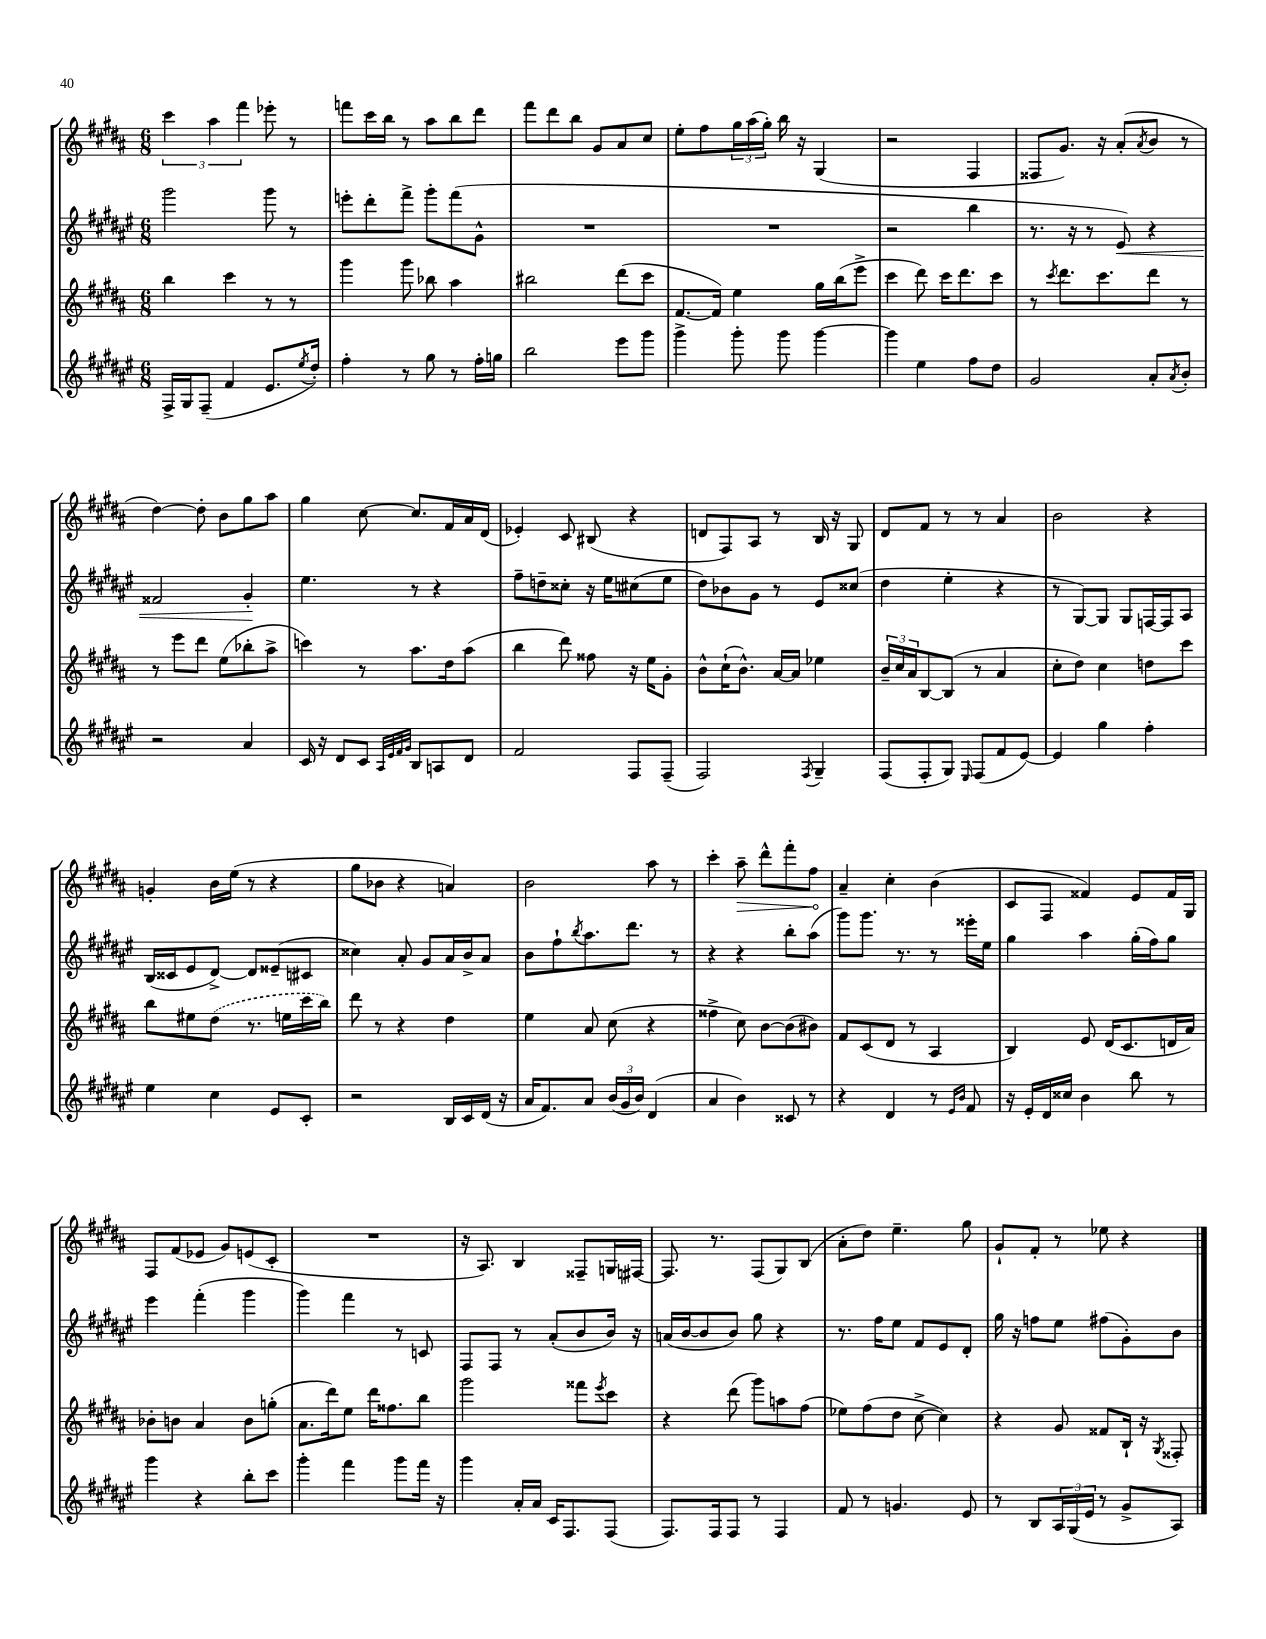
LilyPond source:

<<
\new StaffGroup <<
\new Staff = "s0" {
    \clef treble \key b \major \numericTimeSignature \time 6/8
    \tuplet 3/2 { cis'''4 ais''4 fis'''4 } ees'''8-. r8 |
    f'''8 cis'''16 b''16 r8 ais''8 b''8 dis'''8 |
    fis'''8 dis'''8 b''8 gis'8 ais'8 cis''8 |
    e''8-. fis''8 \tuplet 3/2 { gis''16 ais''16( gis''16-.) } b''16 r16 gis4( |
    r2 fis4 |
    fisis8 gis'8.) r16 ais'8-.( \acciaccatura { ais'8 } b'8 r8 |
    dis''4~) dis''8-. b'8 gis''8 ais''8 |
    gis''4 cis''8~ cis''8. fis'16 ais'16 dis'16( |
    ees'4-.) cis'8 bis8( r4 |
    d'8 fis8) ais8 r8 b16 r16 gis8 |
    dis'8 fis'8 r8 r8 ais'4 |
    b'2 r4 |
    g'4-. b'16 e''16( r8 r4 |
    gis''8 bes'8 r4 a'4) |
    b'2 ais''8 r8 |
    cis'''4-. \once \override Hairpin.circled-tip = ##t ais''8--\> dis'''8-^ fis'''8-. fis''8\! |
    ais'4-- cis''4-. b'4( |
    cis'8 fis8 fisis'4) e'8 fisis'16 gis16 |
    fis8 fis'8( ees'8 gis'8) e'8( cis'8-. |
    R2. |
    r16 ais8.) b4 fisis8-- g16 fis16~ |
    fis8. r8. fis8( gis8) b8( |
    ais'8-. dis''8) e''4.-- gis''8 |
    gis'8-! fis'8-. r8 ees''8 r4 \bar "|." |
}
\new Staff = "s1" {
    \clef treble \key fis \major \numericTimeSignature \time 6/8
    gis'''2 gis'''8 r8 |
    e'''8-. dis'''8-. fis'''8-> gis'''8-. fis'''8( gis'8-^ |
    R2. |
    R2. |
    r2 b''4 |
    r8. r16 r8 eis'8\<) r4 |
    fisis'2 gis'4-.\! |
    eis''4. r8 r4 |
    fis''8-- d''8-- cisis''8-. r16 eis''16 cis''8( eis''8 |
    dis''8) bes'8 gis'8 r8 eis'8 cisis''8( |
    dis''4 eis''4-. r4 |
    r8 gis8~) gis8 gis8 f16~ f16 ais8 |
    b16( cisis'16 eis'8 dis'8~->) dis'8 eisis'8--( cis'8 |
    cisis''4) ais'8-. gis'8 ais'16 b'16-> ais'8 |
    b'8 fis''8-! \acciaccatura { b''8 } ais''8. dis'''8. r8 |
    r4 r4 b''8-. ais''8( |
    gis'''8) gis'''8. r8. r8 eisis'''16-. eis''16 |
    gis''4 ais''4 gis''16-.( fis''16) gis''8 |
    eis'''4 fis'''4-.( gis'''4 |
    gis'''4) fis'''4 r8 c'8 |
    fis8 fis8 r8 ais'8-.( b'8 b'16) r16 |
    a'16( b'16~ b'8 b'8) gis''8 r4 |
    r8. fis''16 eis''8 fis'8 eis'8 dis'8-. |
    gis''16 r16 f''8 eis''8 fis''8( gis'8-.) b'8 \bar "|." |
}
\new Staff = "s2" {
    \clef treble \key b \major \numericTimeSignature \time 6/8
    b''4 cis'''4 r8 r8 |
    gis'''4 gis'''8 bes''8 ais''4 |
    bis''2 dis'''8( cis'''8 |
    fis'8.~ fis'16) e''4 gis''16 b''16( e'''8-> |
    cis'''4 dis'''8) cis'''16 dis'''8. cis'''8 |
    r8 \acciaccatura { cis'''8 } dis'''8. cis'''8. dis'''8 r8 |
    r8 e'''8 dis'''8 e''8( bes''8-. ais''8-> |
    c'''4) r8 ais''8. dis''16 ais''8( |
    b''4 dis'''8) fisis''8 r16 e''16 gis'8-. |
    b'8-^ cis''16-!( b'8.-^) ais'16~ ais'16 ees''4 |
    \tuplet 3/2 { b'16-- cis''16 ais'16 } b8~ b8( r8 ais'4 |
    cis''8-. dis''8) cis''4 d''8 cis'''8 |
    b''8 eis''8 \once \slurDashed dis''8( r8. e''16 cis'''16 b''16) |
    dis'''8 r8 r4 dis''4 |
    e''4 ais'8 cis''8( r4 |
    fisis''4-> cis''8) b'8~ b'8( bis'8) |
    fis'8 cis'8( dis'8 r8 ais4 |
    b4) e'8 dis'16( cis'8. d'16 ais'16) |
    bes'8-. b'8 ais'4 b'8 g''8-.( |
    ais'8. dis'''16) e''8 dis'''16 fisis''8. b''8 |
    gis'''2 fisis'''8 \acciaccatura { e'''8 } cis'''8 |
    r4 dis'''8( gis'''8) a''8 fis''8( |
    ees''8) fis''8( dis''8 cis''8~-> cis''4) |
    r4 gis'8 fisis'8 b16-! r16 \acciaccatura { gis8 } fisis8-. \bar "|." |
}
\new Staff = "s3" {
    \clef treble \key fis \major \numericTimeSignature \time 6/8
    fis16-> gis16 fis8--( fis'4 eis'8. \acciaccatura { eis''8 } dis''16-.) |
    fis''4-. r8 gis''8 r8 fis''16-. g''16 |
    b''2 eis'''8 gis'''8 |
    gis'''4-> gis'''8-. gis'''8 gis'''4~ |
    gis'''4 eis''4 fis''8 dis''8 |
    gis'2 ais'8-. \acciaccatura { ais'8 } b'8-. |
    r2 ais'4 |
    cis'16 r16 dis'8 cis'8 \grace { ais32 eis'32 fis'32 gis'32 } b8 a8 dis'8 |
    fis'2 fis8 fis8--( |
    fis2) \acciaccatura { fis8 } gis4-- |
    fis8( fis8-. gis8) \grace { eis16 } fis8( fis'8 eis'8~) |
    eis'4 gis''4 fis''4-. |
    eis''4 cis''4 eis'8 cis'8-. |
    r2 b16 cis'16 dis'16( r16 |
    ais'16 fis'8.) ais'8 \tuplet 3/2 { b'16( gis'16 b'16) } dis'4( |
    ais'4 b'4) cisis'8 r8 |
    r4 dis'4 r8 \grace { eis'16 b'16 } fis'8 |
    r16 eis'16-. dis'16 cisis''16 b'4 b''8 r8 |
    gis'''4 r4 b''8-. cis'''8 |
    gis'''4-. fis'''4 gis'''8 fis'''16 r16 |
    gis'''4 ais'16-. ais'16 cis'16 fis8. fis8( |
    fis8.) fis16 fis8 r8 fis4 |
    fis'8 r8 g'4. eis'8 |
    r8 b8 \tuplet 3/2 { ais16 gis16( eis'16 } r8 gis'8-> ais8) \bar "|." |
}
>>
>>
\layout { \context { \Score \remove "Bar_number_engraver" } }
